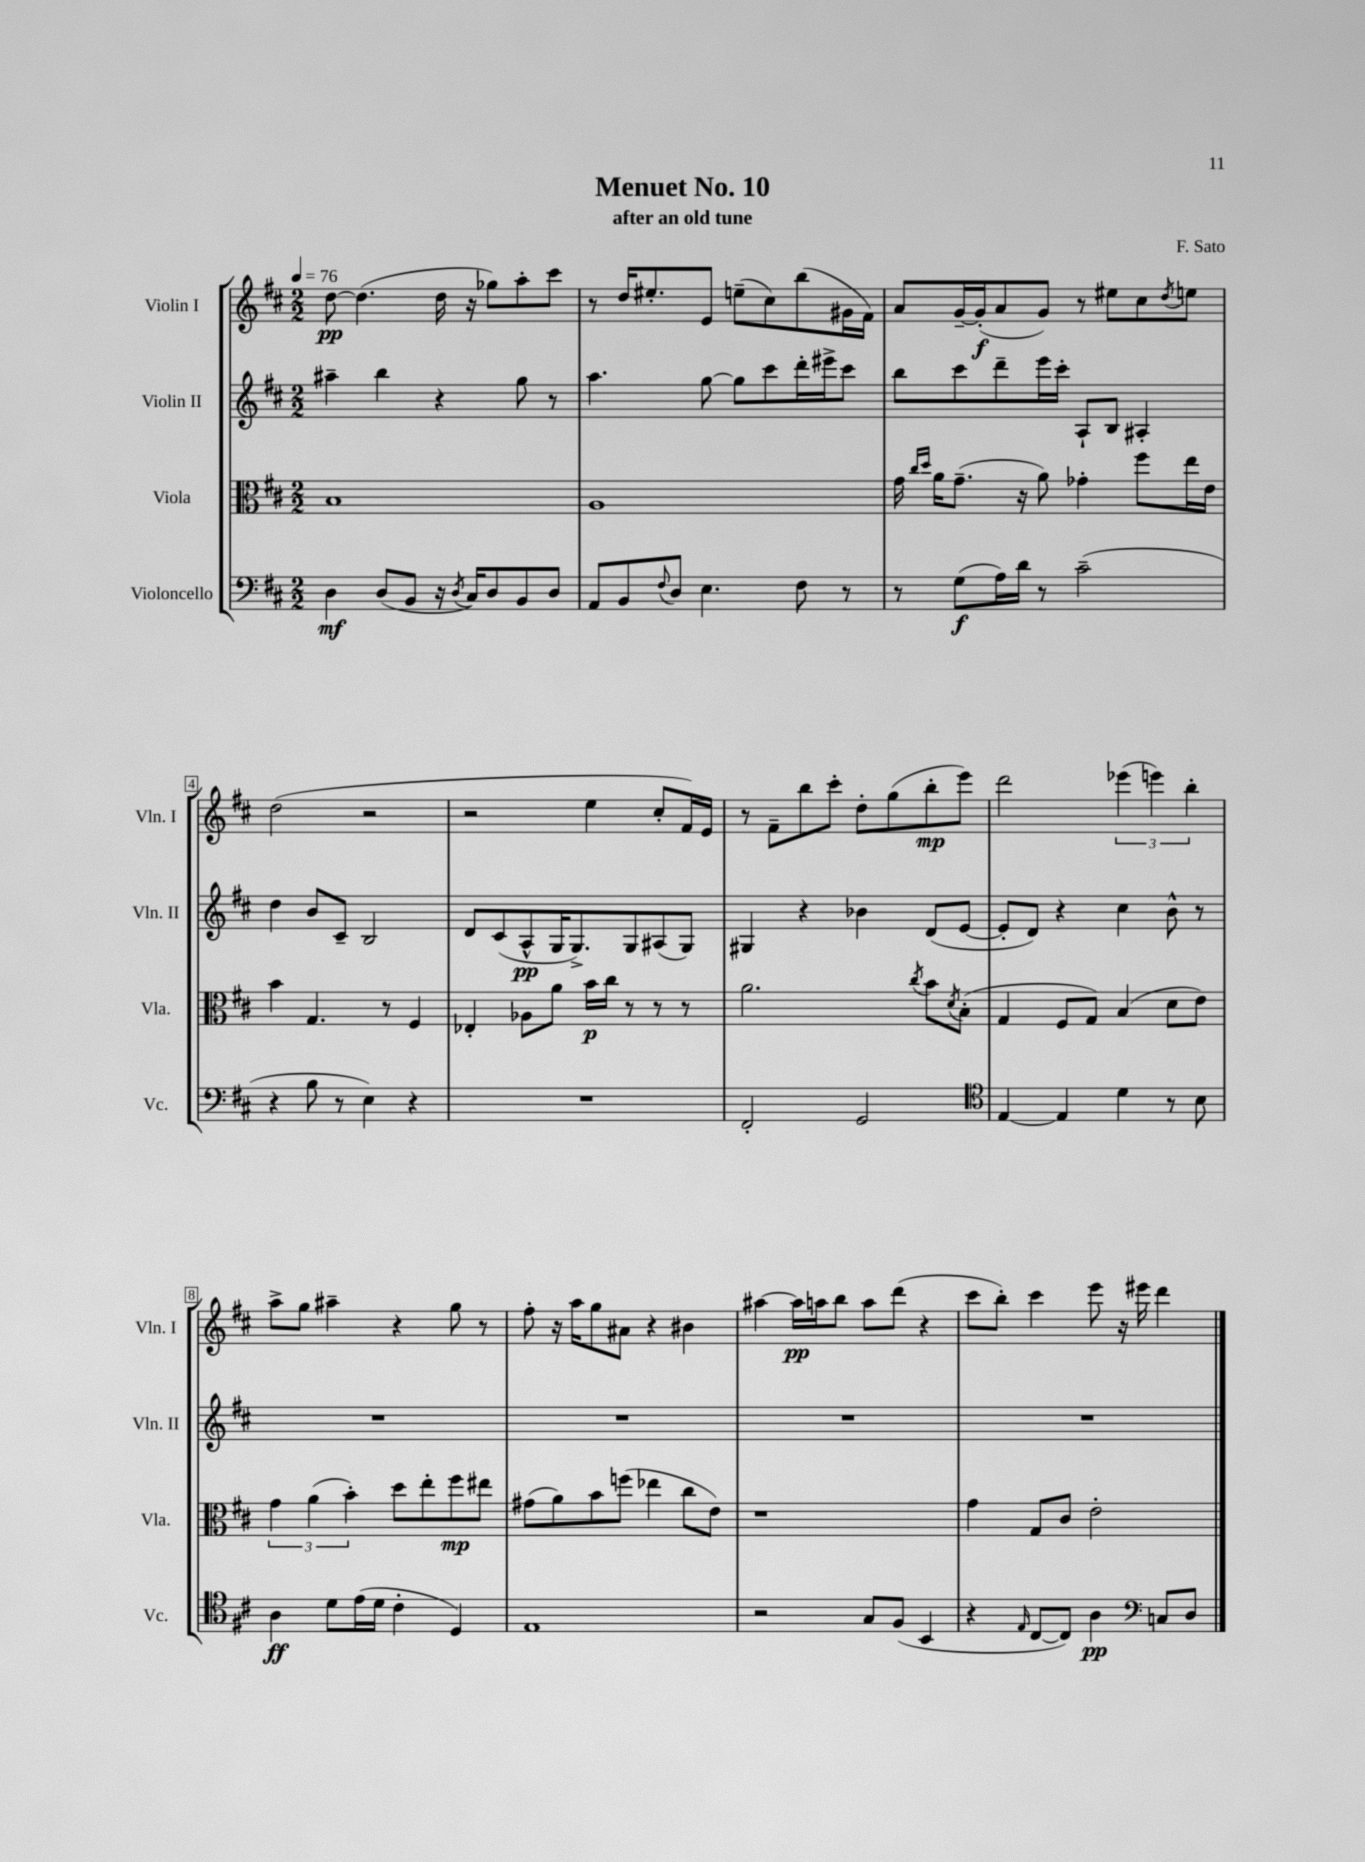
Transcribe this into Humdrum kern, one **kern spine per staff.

**kern	**dynam	**kern	**dynam	**kern	**dynam	**kern	**dynam
*part4	*part4	*part3	*part3	*part2	*part2	*part1	*part1
*staff4	*staff4	*staff3	*staff3	*staff2	*staff2	*staff1	*staff1
*I"Violoncello	*	*I"Viola	*	*I"Violin II	*	*I"Violin I	*
*I'Vc.	*	*I'Vla.	*	*I'Vln. II	*	*I'Vln. I	*
*clefF4	*	*clefC3	*	*clefG2	*	*clefG2	*
*k[f#c#]	*	*k[f#c#]	*	*k[f#c#]	*	*k[f#c#]	*
*M2/2	*	*M2/2	*	*M2/2	*	*M2/2	*
*MM76	*	*MM76	*	*MM76	*	*MM76	*
=1	=1	=1	=1	=1	=1	=1	=1
4D\	mf	1B	.	4aa#X~\	.	[8dd\	pp
.	.	.	.	.	.	(4.dd\]	.
(8D/L	.	.	.	4bb\	.	.	.
8BB/J	.	.	.	.	.	.	.
16r	.	.	.	4r	.	16dd\	.
8qD/	.	.	.	.	.	.	.
16C#/KL)	.	.	.	.	.	16r	.
8D/	.	.	.	.	.	8gg-X\L)	.
8BB/	.	.	.	8gg\	.	8aa'\	.
8D/J	.	.	.	8r	.	8ccc#\J	.
=2	=2	=2	=2	=2	=2	=2	=2
8AA/L	.	1A	.	4.aa\	.	8r	.
8BB/	.	.	.	.	.	16dd/KL	.
.	.	.	.	.	.	8.ee#X'/	.
8qqF#/	.	.	.	.	.	.	.
8D/J	.	.	.	.	.	.	.
4.E\	.	.	.	[8gg\	.	8e/J	.
.	.	.	.	8gg\L]	.	(8een~\L	.
.	.	.	.	8ccc#\	.	8cc#\)	.
8F#\	.	.	.	16ddd'\L	.	(8bb\	.
.	.	.	.	16eee#X^\J	.	.	.
8r	.	.	.	8ccc#\J	.	16g#X\L	.
.	.	.	.	.	.	16f#\JJ)	.
=3	=3	=3	=3	=3	=3	=3	=3
8r	.	16g\	.	8bb\L	.	8a/L	.
.	.	16qqcc#/LL	.	.	.	.	.
.	.	16qqdd/JJ	.	.	.	.	.
.	.	16a\KL	.	.	.	.	.
(8G\L	f	(8.g~\J	.	8ccc#\	.	[16g~/L	.
.	.	.	.	.	.	(16g'/J]	f
16A\L)	.	.	.	8ddd~\	.	8a/	.
16d\JJ	.	16r	.	.	.	.	.
8r	.	8a\)	.	16eee\L	.	8g/J)	.
.	.	.	.	16ccc#'\JJ	.	.	.
(2c#~\	.	4g-X'\	.	8A`/L	.	8r	.
.	.	.	.	8B/J	.	8ee#X\L	.
.	.	8ff#\L	.	4A#X'/	.	8cc#\	.
.	.	.	.	.	.	8qdd/	.
.	.	16ee\L	.	.	.	8een\J	.
.	.	16e\JJ	.	.	.	.	.
!!LO:LB:g=z
=4	=4	=4	=4	=4	=4	=4	=4
4r	.	4b\	.	4dd\	.	(2dd\	.
8B\	.	4.G/	.	8b/L	.	.	.
8r	.	.	.	8c#~/J	.	.	.
4E\)	.	.	.	2B/	.	2r	.
.	.	8r	.	.	.	.	.
4r	.	4F#/	.	.	.	.	.
=5	=5	=5	=5	=5	=5	=5	=5
1r	.	4E-X'/	.	8d/L	.	2r	.
.	.	.	.	(8c#/	.	.	.
.	.	8A-X\L	.	8A^^/	pp	.	.
.	.	8a\J	.	16G/K	.	.	.
.	.	.	.	8.G^/)	.	.	.
.	.	16b\LL	p	.	.	4ee\	.
.	.	16cc#\JJ	.	.	.	.	.
.	.	8r	.	8G/	.	.	.
.	.	8r	.	(8A#X/	.	8cc#'/L	.
.	.	8r	.	8G/J)	.	16f#/L)	.
.	.	.	.	.	.	16e/JJ	.
=6	=6	=6	=6	=6	=6	=6	=6
2FF#'/	.	2.a\	.	4G#X/	.	8r	.
.	.	.	.	.	.	8f#~\L	.
.	.	.	.	4r	.	8bb\	.
.	.	.	.	.	.	8ccc#'\J	.
2GG/	.	.	.	4b-X\	.	8dd'\L	.
.	.	.	.	.	.	(8gg\	.
.	.	8qcc#/	.	.	.	.	.
.	.	8b\L	.	(8d/L	.	8bb'\	mp
.	.	8qd/	.	.	.	.	.
.	.	(8B'\J	.	[8e/J	.	8eee\J)	.
=7	=7	=7	=7	=7	=7	=7	=7
*clefC4	*	*	*	*	*	*	*
[4E/	.	4G/	.	8e'/L]	.	2ddd\	.
.	.	.	.	8d/J)	.	.	.
4E/]	.	8F#/L	.	4r	.	.	.
.	.	8G/J)	.	.	.	.	.
4d\	.	(4B/	.	4cc#\	.	(6eee-X\	.
.	.	.	.	.	.	6eeen\)	.
8r	.	8d\L	.	8b^^\	.	.	.
.	.	.	.	.	.	6bb'\	.
8B\	.	8e\J)	.	8r	.	.	.
!!LO:LB:g=z
=8	=8	=8	=8	=8	=8	=8	=8
4A\	ff	6g\	.	1r	.	8aa^\L	.
.	.	.	.	.	.	8gg\J	.
.	.	(6a\	.	.	.	.	.
8d\L	.	.	.	.	.	4aa#X~\	.
.	.	6b'\)	.	.	.	.	.
(16e\L	.	.	.	.	.	.	.
16d\JJ	.	.	.	.	.	.	.
4c#'\	.	8dd\L	.	.	.	4r	.
.	.	8ee'\	.	.	.	.	.
4D/)	.	8ff#\	mp	.	.	8gg\	.
.	.	8ee#X\J	.	.	.	8r	.
=9	=9	=9	=9	=9	=9	=9	=9
1E	.	(8g#X\L	.	1r	.	8ff#'\	.
.	.	8a\)	.	.	.	16r	.
.	.	.	.	.	.	16aa\KL	.
.	.	8b\	.	.	.	8gg\	.
.	.	(8ffn\J	.	.	.	8a#X\J	.
.	.	4ee-X\	.	.	.	4r	.
.	.	8cc#\L	.	.	.	4b#X\	.
.	.	8e\J)	.	.	.	.	.
=10	=10	=10	=10	=10	=10	=10	=10
2r	.	1r	.	1r	.	[4aa#X\	.
.	.	.	.	.	.	16aa#\LL]	pp
.	.	.	.	.	.	16aan\J	.
.	.	.	.	.	.	8bb\J	.
8G/L	.	.	.	.	.	8aa\L	.
(8F#/J	.	.	.	.	.	(8ddd\J	.
4BB/	.	.	.	.	.	4r	.
=11	=11	=11	=11	=11	=11	=11	=11
4r	.	4g\	.	1r	.	8ccc#\L	.
.	.	.	.	.	.	8bb'\J)	.
16qqE/	.	.	.	.	.	.	.
[8C#/L	.	8G/L	.	.	.	4ccc#\	.
8C#/J])	.	8c#/J	.	.	.	.	.
4A\	pp	2e'\	.	.	.	8eee\	.
.	.	.	.	.	.	16r	.
.	.	.	.	.	.	16eee#X\	.
*clefF4	*	*	*	*	*	*	*
8Cn/L	.	.	.	.	.	4ddd\	.
8D/J	.	.	.	.	.	.	.
==	==	==	==	==	==	==	==
*-	*-	*-	*-	*-	*-	*-	*-
